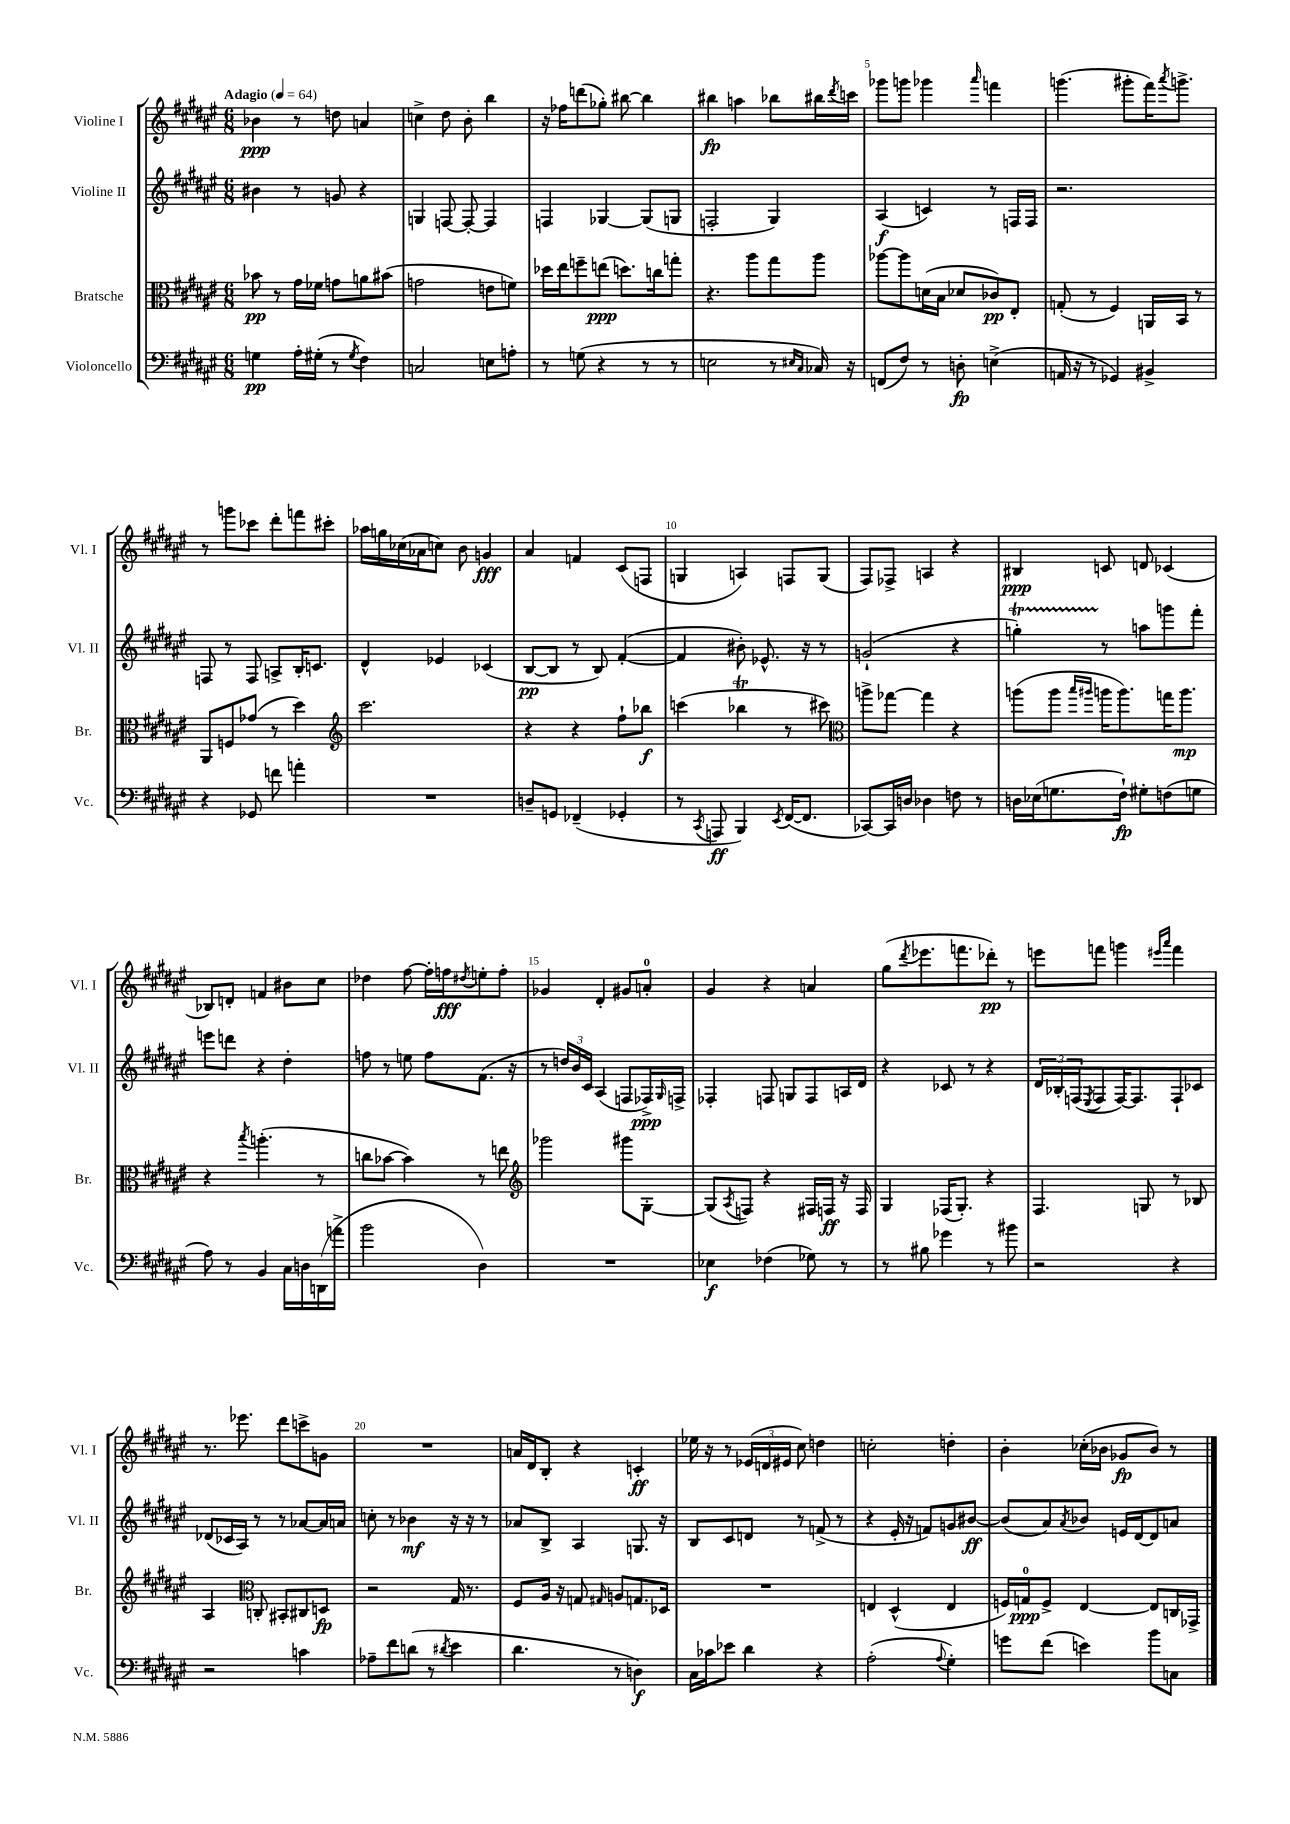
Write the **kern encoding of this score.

**kern	**dynam	**kern	**dynam	**kern	**dynam	**kern	**dynam
*part4	*part4	*part3	*part3	*part2	*part2	*part1	*part1
*staff4	*staff4	*staff3	*staff3	*staff2	*staff2	*staff1	*staff1
*I"Violoncello	*	*I"Bratsche	*	*I"Violine II	*	*I"Violine I	*
*I'Vc.	*	*I'Br.	*	*I'Vl. II	*	*I'Vl. I	*
*clefF4	*	*clefC3	*	*clefG2	*	*clefG2	*
*k[f#c#g#d#a#e#]	*	*k[f#c#g#d#a#e#]	*	*k[f#c#g#d#a#e#]	*	*k[f#c#g#d#a#e#]	*
*M6/8	*	*M6/8	*	*M6/8	*	*M6/8	*
*MM64	*	*MM64	*	*MM64	*	*MM64	*
=1	=1	=1	=1	=1	=1	=1	=1
!	!	!	!	!	!	!LO:TX:a:B:t=Adagio	!
4Gn\	pp	8b-X\	pp	4b#X\	.	4b-X\	ppp
.	.	8r	.	.	.	.	.
16A#'\LL	.	16g#\LL	.	8r	.	8r	.
(16G#X'\JJ	.	16f-X\JJ	.	.	.	.	.
8r	.	8gn\L	.	8gn/	.	8ddn\	.
8qG#/	.	.	.	.	.	.	.
4F#\)	.	8an\	.	4r	.	4an/	.
.	.	(8b#X\J	.	.	.	.	.
=2	=2	=2	=2	=2	=2	=2	=2
2Cn/	.	2gn\	.	4Gn/	.	4ccn^\	.
.	.	.	.	[8Fn/	.	8dd#\	.
.	.	.	.	8F'/_	.	8b'\	.
8En\L	.	8en\L	.	4F/]	.	4bb\	.
8An'\J	.	8fn\J)	.	.	.	.	.
=3	=3	=3	=3	=3	=3	=3	=3
8r	.	16dd-X\LL	.	4Fn/	.	16r	.
.	.	16ee#\J	.	.	.	16ff-X\KL	.
(8Gn\	.	8ffn~\	.	.	.	(8dddn\	.
4r	.	(8een\J	ppp	[4G-X/	.	8gg-X'\J)	.
.	.	8.ddn\L)	.	.	.	[8bb#X\	.
8r	.	.	.	(8G-/L]	.	4bb#\]	.
.	.	16ccn\k	.	.	.	.	.
8r	.	8ggn'\J	.	8Gn/J	.	.	.
=4	=4	=4	=4	=4	=4	=4	=4
2En\	.	4.r	.	2Fn'/	.	4bb#X\	fp
.	.	.	.	.	.	4aan\	.
.	.	8aa#\L	.	.	.	.	.
8r	.	8gg#\	.	4G#/)	.	8bb-X\L	.
16qqE#X/LL	.	.	.	.	.	.	.
16qqC#/JJ	.	.	.	.	.	.	.
16C-X/)	.	8aa#\J	.	.	.	16bb#X\L	.
.	.	.	.	.	.	8qddd#/	.
16r	.	.	.	.	.	16cccn\JJ	.
=5	=5	=5	=5	=5	=5	=5	=5
(8FFn/L	.	[8aa-X\L	.	(4A#/	f	8ggg-X\L	.
8F#/J)	.	8aa-\]	.	.	.	8gggn\J	.
8r	.	(16dn\L	.	4cn/)	.	4ggg-X\	.
.	.	16B\JJ	.	.	.	.	.
8Dn'\	fp	8d-X/L	.	.	.	.	.
.	.	.	.	.	.	16qqaaa#/	.
(4En^\	.	8c-X/)	pp	8r	.	4fffn\	.
.	.	8E#'/J	.	16Fn/LL	.	.	.
.	.	.	.	16F/JJ	.	.	.
=6	=6	=6	=6	=6	=6	=6	=6
16AAn/	.	(8Gn'/	.	2.r	.	(4.gggn\	.
16r	.	.	.	.	.	.	.
8r	.	8r	.	.	.	.	.
4GG-X/)	.	4F#/)	.	.	.	.	.
.	.	.	.	.	.	8ggg#X'\L	.
4BB#X^/	.	16AAn/LL	.	.	.	16fff#\K)	.
.	.	.	.	.	.	8qaaa#/	.
.	.	16BB/JJ	.	.	.	8.gggn^\J	.
.	.	8r	.	.	.	.	.
!!LO:LB:g=z
=7	=7	=7	=7	=7	=7	=7	=7
4r	.	8AA#/L	.	8Fn/	.	8r	.
.	.	8Fn/	.	8r	.	8gggn\L	.
8GG-X/	.	(8g-X/J	.	8F/	.	8ccc-X\J	.
8fn\	.	8r	.	8An^/L	.	8ddd#'\L	.
4an'\	.	4dd#\)	.	16B'/K	.	8fffn\	.
.	.	.	.	8.cn/J	.	.	.
.	.	.	.	.	.	8ccc#X'\J	.
=8	=8	=8	=8	=8	=8	=8	=8
*	*	*clefG2	*	*	*	*	*
2.r	.	2.ccc#\	.	4d#^^/	.	16aa-X\LL	.
.	.	.	.	.	.	16ggn\	.
.	.	.	.	.	.	(16cc-X\	.
.	.	.	.	.	.	16a-X\J	.
.	.	.	.	4e-X/	.	8ccn\J)	.
.	.	.	.	.	.	8b\	.
.	.	.	.	(4c-X/	.	4gn/	fff
=9	=9	=9	=9	=9	=9	=9	=9
8Dn~/L	.	4r	.	[8B/L	pp	4a#/	.
8GGn/J	.	.	.	8B/J]	.	.	.
(4FF-X~/	.	4r	.	8r	.	4fn/	.
.	.	.	.	8B/)	.	.	.
4GG-X'/	.	8ff#`\L	.	([4f#'/	.	(8c#/L	.
.	.	8bb-X\J	f	.	.	8Fn/J	.
=10	=10	=10	=10	=10	=10	=10	=10
8r	.	(4cccn\	.	4f#/]	.	4Gn/	.
8qCC#/	.	.	.	.	.	.	.
8AAAn/	ff	.	.	.	.	.	.
4BBB/)	.	4bb-XT\	.	8b#X'\)	.	4An/)	.
.	.	.	.	8.e-X^^/	.	.	.
8qEE#/	.	.	.	.	.	.	.
([16FF#/KL	.	8r	.	.	.	8Fn/L	.
8.FF#/J]	.	.	.	16r	.	.	.
.	.	8ccc#X\)	.	8r	.	(8G/J	.
=11	=11	=11	=11	=11	=11	=11	=11
*	*	*clefC3	*	*	*	*	*
[8CC-X/L)	.	8aan^\L	.	(2gn`/	.	8F#/L)	.
16CC-/L]	.	[8gg-X\J	.	.	.	8F-X^/J	.
16Dn/JJ	.	.	.	.	.	.	.
4D-X\	.	4gg-\]	.	.	.	4An/	.
8Fn\	.	4r	.	4r	.	4r	.
8r	.	.	.	.	.	.	.
=12	=12	=12	=12	=12	=12	=12	=12
16Dn\LL	.	(8aan\L	.	4ggnT'\)	.	4B#X/	ppp
(16E-X\J	.	.	.	.	.	.	.
8.Gn\	.	8aa\J	.	.	.	.	.
.	.	16qqbb/LL	.	.	.	.	.
.	.	16qqaa#X/JJ	.	.	.	.	.
.	.	16aan\KL	.	8r	.	8cn/	.
16F#`\Jk)	fp	8.aa\)	.	.	.	.	.
8G#X'\L	.	.	.	8aan\L	.	8dn/	.
(8Fn\	.	16ggn\K	.	8gggn\	.	(4c-X/	.
.	.	8.aa\J	mp	.	.	.	.
8Gn\J	.	.	.	8fff#'\J	.	.	.
!!LO:LB:g=z
=13	=13	=13	=13	=13	=13	=13	=13
8A#\)	.	4r	.	8eeen\L	.	8B-X/L)	.
8r	.	.	.	8dddn\J	.	8dn'/J	.
.	.	8qbb/	.	.	.	.	.
4BB/	.	(4.aan'\	.	4r	.	4fn/	.
16C#\LL	.	.	.	4dd#'\	.	8b#X\L	.
16Dn\	.	.	.	.	.	.	.
(16DDn\	.	8r	.	.	.	8cc#\J	.
16an^\JJ	.	.	.	.	.	.	.
=14	=14	=14	=14	=14	=14	=14	=14
2b\	.	8ccn\L	.	8ffn\	.	4dd-X\	.
.	.	[8b-X\J	.	8r	.	.	.
.	.	4b-\])	.	8een\	.	[8ff#\	.
.	.	.	.	8ff\L	.	16ff#'\LL]	.
.	.	.	.	.	.	16ffn\J	fff
.	.	.	.	.	.	8qdd#X/	.
4D#\)	.	8r	.	(8.f#\J	.	8een'\	.
.	.	8een\	.	.	.	8ff'\J	.
.	.	.	.	16r	.	.	.
=15	=15	=15	=15	=15	=15	=15	=15
*	*	*clefG2	*	*	*	*	*
2.r	.	2ggg-X\	.	8r	.	4g-X/	.
.	.	.	.	24ddn/LL)	.	.	.
.	.	.	.	24b/	.	.	.
.	.	.	.	24c#/JJ	.	.	.
.	.	.	.	(4A#/	.	4d#'/	.
.	.	8ggg#X\L	.	8Fn/L	.	8g#X/L	.
.	.	[8G#'\J	.	16F-X^/L)	ppp	8an'/J	.
.	.	.	.	16qqG#/	.	.	.
.	.	.	.	16Fn^/JJ	.	.	.
=16	=16	=16	=16	=16	=16	=16	=16
4E-X\	f	(8G#/L]	.	4F-X'/	.	4g#/	.
.	.	8qA#/	.	.	.	.	.
.	.	8Fn/J)	.	.	.	.	.
(4F-X\	.	4r	.	8Fn/	.	4r	.
.	.	.	.	8Gn/L	.	.	.
8G-X\)	.	16F#X/LL	.	8F/	.	4an/	.
.	.	16Fn/JJ	ff	.	.	.	.
8r	.	16r	.	16An/L	.	.	.
.	.	16F/	.	16d#/JJ	.	.	.
=17	=17	=17	=17	=17	=17	=17	=17
8r	.	4G#/	.	4r	.	(8gg#\L	.
.	.	.	.	.	.	8qddd#/	.
8B#X\	.	.	.	.	.	8.eee-X\	.
4g-X\	.	(16F-X/KL	.	8c-X/	.	.	.
.	.	8.G#'/J)	.	.	.	8.fffn\	.
.	.	.	.	8r	.	.	.
8r	.	4r	.	4r	.	8ddd-X'\J)	pp
8b#X\	.	.	.	.	.	8r	.
=18	=18	=18	=18	=18	=18	=18	=18
2r	.	4.F#/	.	24d#/LL	.	8eeen\L	.
.	.	.	.	24B-X'/	.	.	.
.	.	.	.	(24Fn/J	.	.	.
.	.	.	.	8qE#/	.	.	.
.	.	.	.	8F/	.	8fffn\J	.
.	.	.	.	[16F/K)	.	4gggn\	.
.	.	.	.	8.F/]	.	.	.
.	.	8Gn/	.	.	.	.	.
.	.	.	.	.	.	16qqeee#X/LL	.
.	.	.	.	.	.	16qqaaa#/JJ	.
4r	.	8r	.	8F`/	.	4fff\	.
.	.	8B-X/	.	8c-X/J	.	.	.
!!LO:LB:g=z
=19	=19	=19	=19	=19	=19	=19	=19
2r	.	4A#/	.	(8d-X/L	.	8.r	.
.	.	.	.	16c-X/L	.	.	.
.	.	.	.	16A#/JJ)	.	8.eee-X\	.
*	*	*clefC3	*	*	*	*	*
.	.	8Cn'/	.	8r	.	.	.
.	.	8BB#X'/L	.	8r	.	8ddd#\L	.
4cn\	.	8C#X/	.	[8a-X/L	.	8cccn^\	.
.	.	8Dn/J	fp	16a-/L]	.	8gn\J	.
.	.	.	.	16an/JJ	.	.	.
=20	=20	=20	=20	=20	=20	=20	=20
8A-X~\L	.	2r	.	8ccn'\	.	2.r	.
8f#\	.	.	.	8r	.	.	.
(8dn\J	.	.	.	4b-X\	mf	.	.
8r	.	.	.	.	.	.	.
8qd#X/	.	.	.	.	.	.	.
4e#\	.	16G#/	.	16r	.	.	.
.	.	8.r	.	16r	.	.	.
.	.	.	.	8r	.	.	.
=21	=21	=21	=21	=21	=21	=21	=21
4.d#\	.	8F#/L	.	8a-X/L	.	16an/LL	.
.	.	.	.	.	.	16d#/J	.
.	.	16A#/Jk	.	8B^/J	.	8B'/J	.
.	.	16r	.	.	.	.	.
.	.	8Gn/	.	4A#/	.	4r	.
.	.	16qqG#X/	.	.	.	.	.
8r	.	8An/L	.	.	.	.	.
4Dn\)	f	8.Gn/	.	8.Gn/	.	4cn'/	ff
.	.	16D-X/Jk	.	16r	.	.	.
=22	=22	=22	=22	=22	=22	=22	=22
16C#\LL	.	2.r	.	8B/L	.	16ee-X\	.
16c-X\J	.	.	.	.	.	16r	.
8e-X\J	.	.	.	8c#/	.	8r	.
4d#\	.	.	.	8dn/J	.	(24e-X/LL	.
.	.	.	.	.	.	24dn/	.
.	.	.	.	.	.	24e#X/JJ	.
.	.	.	.	8r	.	8cc#\)	.
4r	.	.	.	(8fn^/	.	4ddn\	.
.	.	.	.	8r	.	.	.
=23	=23	=23	=23	=23	=23	=23	=23
(2A#'\	.	4En/	.	4r	.	2ccn'\	.
.	.	(4D#^^/	.	16e#'/	.	.	.
.	.	.	.	16r	.	.	.
.	.	.	.	8fn/L)	.	.	.
8qqA#/	.	.	.	.	.	.	.
4G#'\)	.	4E/	.	8gn/	.	4ddn'\	.
.	.	.	.	[8b#X/J	ff	.	.
=24	=24	=24	=24	=24	=24	=24	=24
8gn\L	.	16Fn/LL)	.	(8b#/L]	.	4b'\	.
.	.	16Gn/J	ppp	.	.	.	.
(8f#\J	.	8F^/J	.	8a#/)	.	.	.
.	.	.	.	8qa#/	.	.	.
4en\)	.	[4E#/	.	8b-X/J	.	(16cc-X'\LL	.
.	.	.	.	.	.	16b-X\JJ	.
.	.	.	.	16en/LL	.	8g-X/L	fp
.	.	.	.	[16d#/J	.	.	.
8b\L	.	8E#/L]	.	8d#/]	.	8b-/J)	.
8Cn\J	.	16Cn/L	.	8an/J	.	8r	.
.	.	16GG-X^/JJ	.	.	.	.	.
==	==	==	==	==	==	==	==
*-	*-	*-	*-	*-	*-	*-	*-
